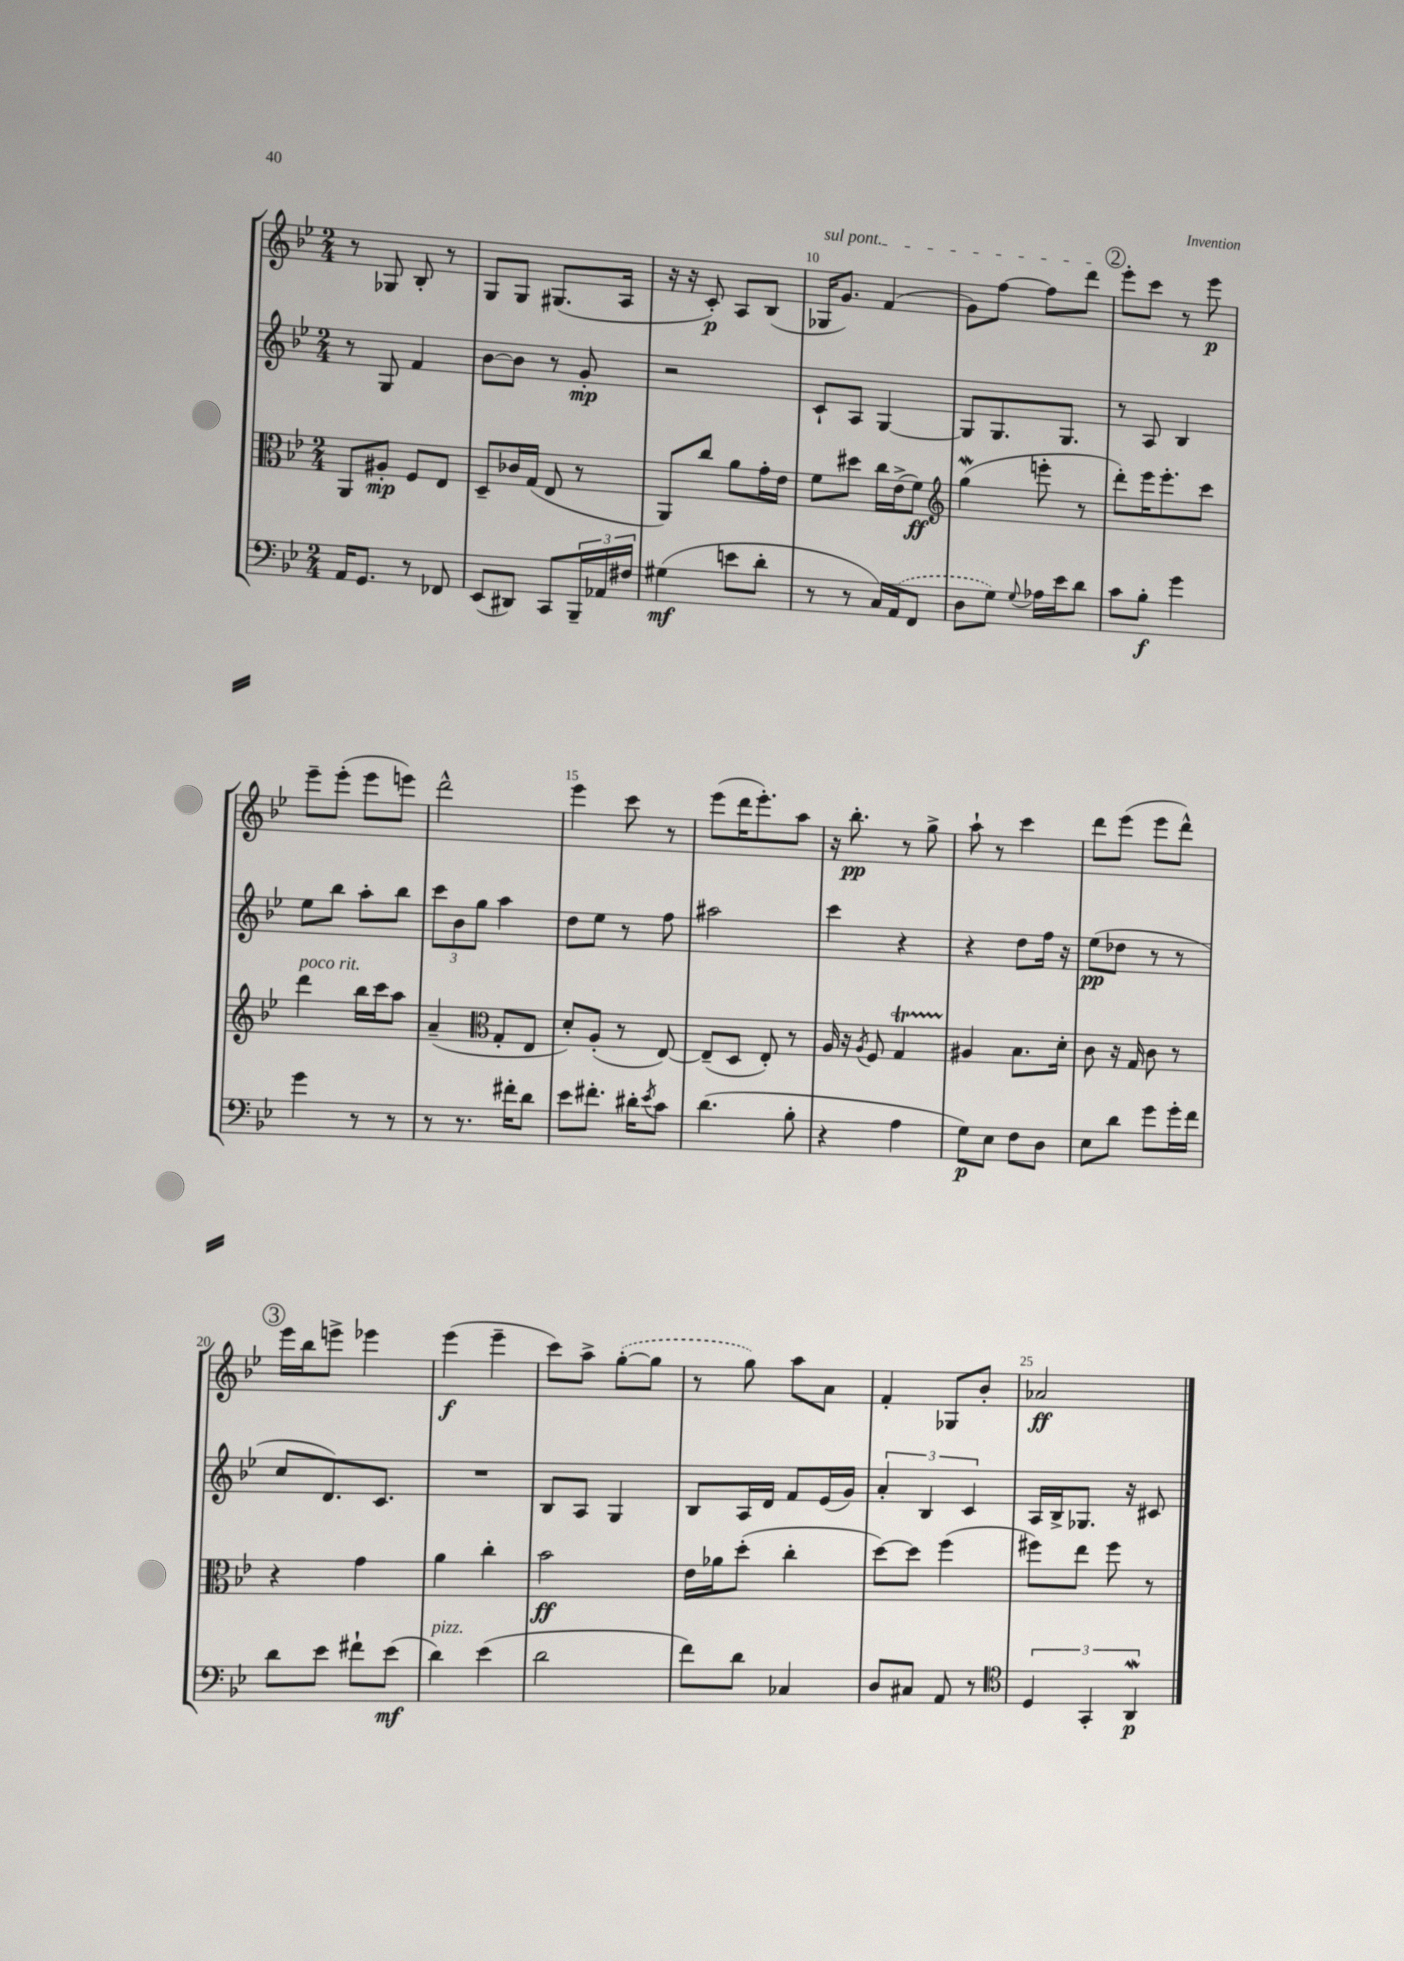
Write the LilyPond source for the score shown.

<<
\new StaffGroup <<
\new Staff = "s0" {
    \clef treble \key bes \major \numericTimeSignature \time 2/4
    r8 ges8 bes8-. r8 |
    g8 g8 gis8.( a16 |
    r16 r16 c'8-.\p) a8 bes8( |
    \once \override TextSpanner.bound-details.left.text = \markup { \italic "sul pont." } ges16\startTextSpan g'8.) f'4( |
    g'8) f''8~ f''8 d'''8\stopTextSpan |
    \mark \markup { \circle "2" } ees'''8-. c'''8 r8 ees'''8\p |
    ees'''8-- ees'''8-.( ees'''8 e'''8) |
    d'''2-^ |
    ees'''4 c'''8 r8 |
    ees'''8( d'''16 ees'''8.-.) a''8 |
    r16 bes''8.-.\pp r8 g''8-> |
    a''8-! r8 c'''4 |
    d'''8 ees'''8( ees'''8 d'''8-^) |
    \mark \markup { \circle "3" } ees'''16 bes''16 e'''8-> ees'''4 |
    ees'''4\f( ees'''4-- |
    c'''8) a''8-> \once \slurDashed g''8~-.( g''8 |
    r8 g''8) a''8 a'8 |
    f'4-. ges8 bes'8-. |
    aes'2\ff \bar "|." |
}
\new Staff = "s1" {
    \clef treble \key bes \major \numericTimeSignature \time 2/4
    r8 g8 f'4 |
    bes'8~ bes'8 r8 g'8-.\mp |
    r2 |
    c'8-! a8 g4~ |
    g8 g8. g8. |
    \mark \markup { \circle "2" } r8 a8 bes4 |
    ees''8 bes''8 a''8-. bes''8 |
    \tuplet 3/2 { c'''8 bes'8 g''8 } a''4 |
    d''8 ees''8 r8 f''8 |
    ais''2 |
    c'''4 r4 |
    r4 d''8 f''16 r16 |
    ees''8\pp( des''8 r8 r8 |
    \mark \markup { \circle "3" } c''8 d'8.) c'8. |
    R2 |
    bes8 a8 g4 |
    bes8 a16 d'16 f'8 ees'16( g'16) |
    \tuplet 3/2 { a'4-. bes4 c'4 } |
    a16 bes16-> ges8. r16 cis'8 \bar "|." |
}
\new Staff = "s2" {
    \clef alto \key bes \major \numericTimeSignature \time 2/4
    a,8 ais8-.\mp f8 ees8 |
    d8-- ces'16 g16( ees8 r8 |
    a,8) c''8 a'8 g'16-. ees'16 |
    f'8 dis''8 c''16 ees'16->( f'8\ff) |
    \clef treble g''4\mordent( e'''8-. r8 |
    \mark \markup { \circle "2" } d'''8-.) ees'''16 ees'''8.-. c'''8 |
    d'''4^\markup { \italic "poco rit." } bes''16 c'''16 a''8 |
    a'4--( \clef alto g8-. ees8 |
    d'8-.) a8-.( r8 ees8~) |
    ees8--( d8 ees8-.) r8 |
    a16 r16 \acciaccatura { a8 } f8 g4\startTrillSpan |
    ais4\stopTrillSpan bes8. d'16-. |
    c'8 r16 g16 c'8 r8 |
    \mark \markup { \circle "3" } r4 g'4 |
    a'4 c''4-. |
    bes'2\ff |
    ees'16 aes'16 d''8-.( c''4-. |
    d''8~) d''8 f''4( |
    fis''8) ees''8 fis''8 r8 \bar "|." |
}
\new Staff = "s3" {
    \clef bass \key bes \major \numericTimeSignature \time 2/4
    a,16 g,8. r8 fes,8 |
    ees,8( dis,8) c,8 \tuplet 3/2 { bes,,16-- aes,16 fis16 } |
    gis4\mf( e'8 d'8-. |
    r8 r8 c16) \once \slurDashed a,16( f,8 |
    d8 g8) \appoggiatura { g8 } aes16 ees'16 d'8 |
    \mark \markup { \circle "2" } c'8 bes8-.\f g'4 |
    g'4 r8 r8 |
    r8 r8. fis'16-. d'8 |
    ees'8 fis'8.-. dis'16-. \acciaccatura { ees'8 } c'8 |
    d'4.( bes8-. |
    r4 a4 |
    g8\p) ees8 f8 d8 |
    ees8 d'8 g'8 g'16-. f'16 |
    \mark \markup { \circle "3" } d'8 ees'8 fis'8-! ees'8\mf( |
    d'4^\markup { \italic "pizz." }) ees'4( |
    d'2 |
    f'8) d'8 ces4 |
    d8 cis8 a,8 r8 |
    \clef tenor \tuplet 3/2 { d4 g,4-. a,4\mordent\p } \bar "|." |
}
>>
>>
\layout { \context { \Score currentBarNumber = #7 \override BarNumber.break-visibility = ##(#f #t #t) barNumberVisibility = #(every-nth-bar-number-visible 5) } }
